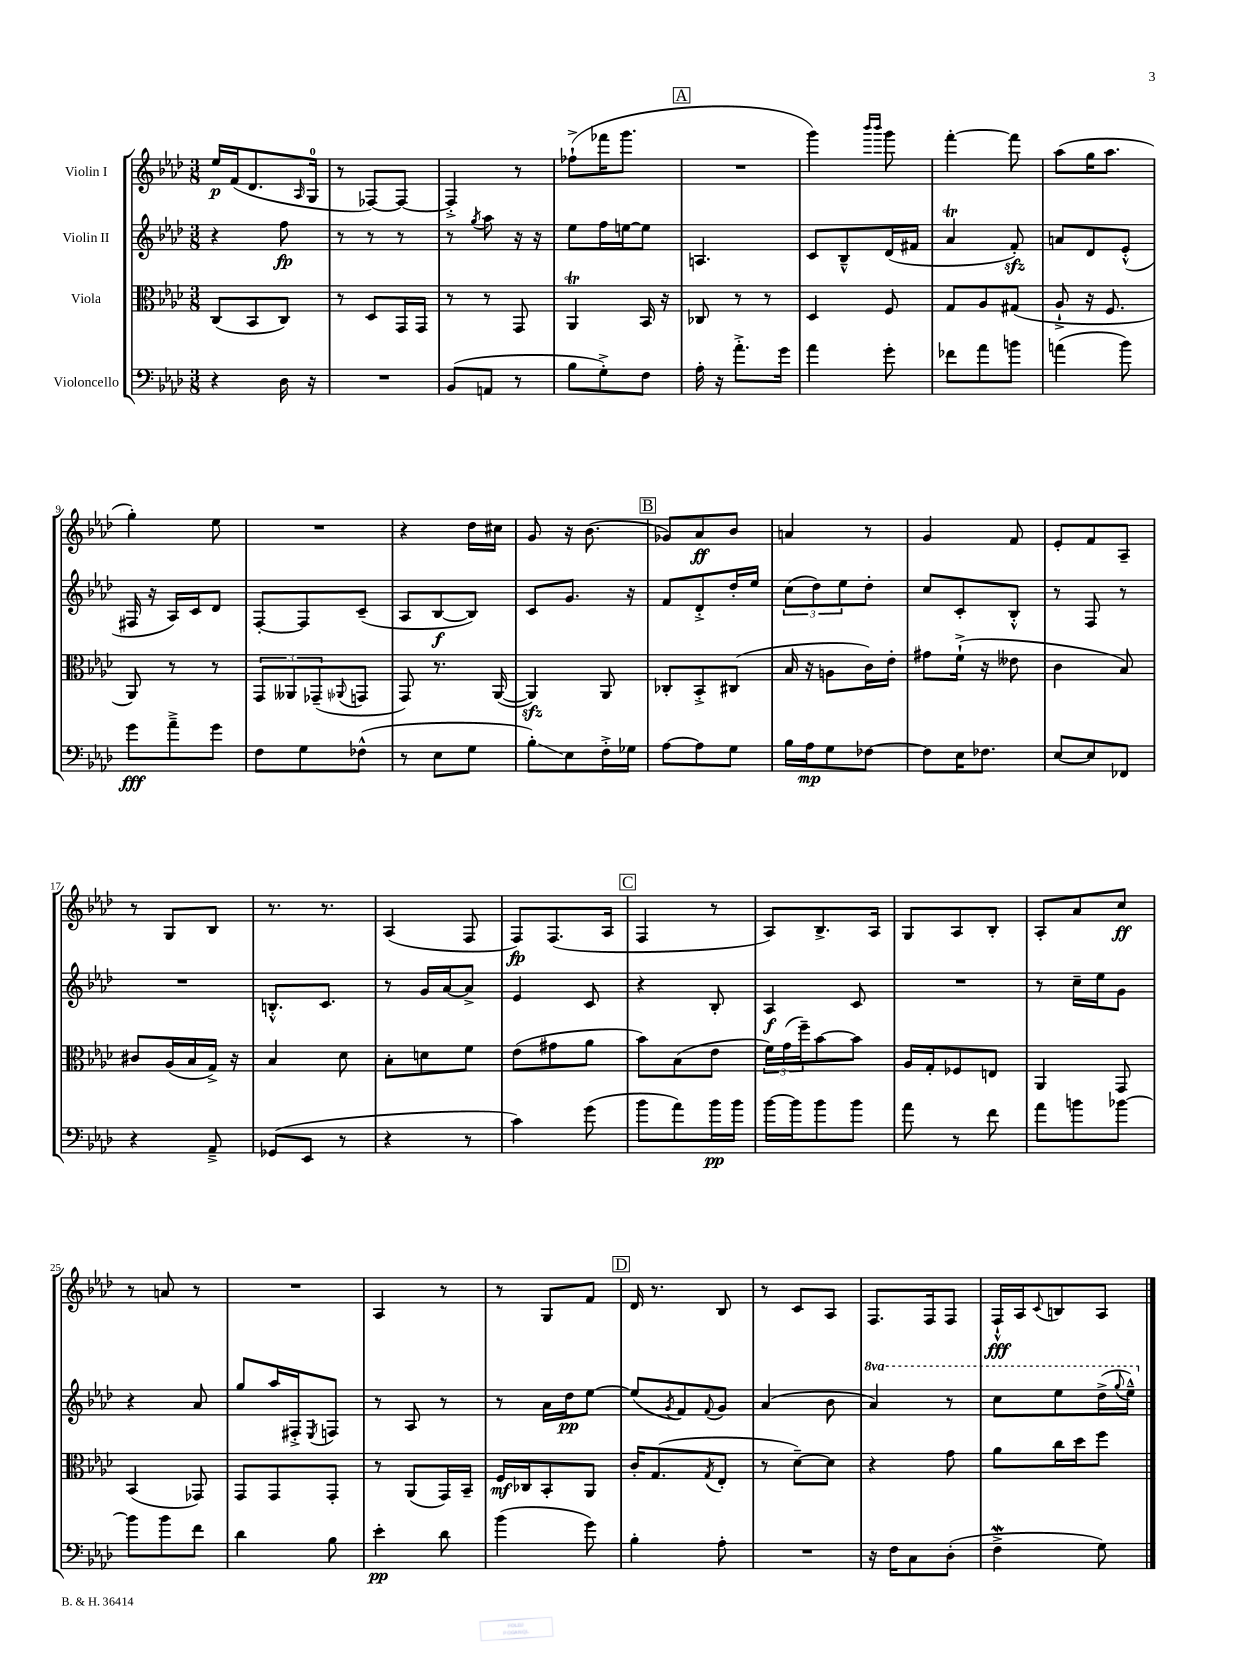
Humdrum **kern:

**kern	**kern	**kern	**kern
*staff4	*staff3	*staff2	*staff1
*clefF4	*clefC3	*clefG2	*clefG2
*k[b-e-a-d-]	*k[b-e-a-d-]	*k[b-e-a-d-]	*k[b-e-a-d-]
*M3/8	*M3/8	*M3/8	*M3/8
4r	(8C	4r	16ee-
.	.	.	(16f
.	8BB-	.	8.d-
16D-	8C)	8ff	.
.	.	.	16qqA-
16r	.	.	16G
=	=	=	=
4.r	8r	8r	8r
.	8D-	8r	[8F-)
.	16GG	8r	8F-_
.	16GG	.	.
=	=	=	=
(8BB-	8r	8r	4F-'^]
.	.	8qgg	.
8AA	8r	8aa-	.
8r	8GG	16r	8r
.	.	16r	.
=	=	=	=
8B-	4AA-	8ee-	(8ff-`^
8G'^)	.	16ff	16fff-
.	.	[16ee	8.ggg
8F	16BB-	8ee]	.
.	16r	.	.
=	=	=	=
16A-'	8C-	4.A	4.r
16r	.	.	.
8.a-'^	8r	.	.
.	8r	.	.
16g	.	.	.
=	=	=	=
4a-	4D-	8c	4ggg)
.	.	8B-~^^	.
.	.	.	16qqbbb-
.	.	.	16qqbbb-
8g'	8F	(16d-	8ggg
.	.	16f#	.
=	=	=	=
8f-	8G	4a-	[4fff'
8a-	8A-	.	.
8b	(8G#	8f')	8fff]
=	=	=	=
(4a	8A-`^	8a	(8aa-
.	16r	8d-	16gg
.	8.F	.	8.aa-
8b-)	.	(8e-'^^	.
=	=	=	=
8g	8AA-)	16F#	4gg')
.	.	16r	.
8a-~^	8r	16A-)	.
.	.	16c	.
8g	8r	8d-	8ee-
=	=	=	=
8F	12GG	[8F'	4.r
.	12AA--	.	.
8G	.	8F]	.
.	(12GG-~	.	.
.	8qqAA-	.	.
(8F-^^	8GG	(8c~	.
=	=	=	=
8r	8GG)	8A-	4r
8E-	8.r	[8B-	.
8G	.	8B-])	16dd-
.	([16AA-	.	16cc#
=	=	=	=
8B-')	4AA-])	8c	8g
8E-	.	8.g	16r
.	.	.	(8.b-
16F'^	8AA-	.	.
16G-	.	16r	.
=	=	=	=
[8A-	8C-'	8f	8g-)
8A-]	8BB-'^	8d-'^	8a-
8G	(8C#	16dd-'	8b-
.	.	16ee-	.
=	=	=	=
16B-	16B-	(12cc	4a
16A-	16r	.	.
.	.	12dd-)	.
8G	8A	.	.
.	.	12ee-	.
[8F-	16c)	8dd-'	8r
.	16e-'	.	.
=	=	=	=
8F-]	8g#	8cc	4g
16E-	(16f`^	8c'	.
8.F-	16r	.	.
.	8e--	8B-'^^	8f
=	=	=	=
[8E-	4c	8r	8e-'
8E-]	.	8F	8f
8FF-	8B-)	8r	8A-~
=	=	=	=
4r	8c#	4.r	8r
.	(16A-	.	8G
.	16B-	.	.
8AA-~^	16G^)	.	8B-
.	16r	.	.
=	=	=	=
(8GG-	4B-	8.B'^^	8.r
8EE-	.	.	.
.	.	8.c	8.r
8r	8d-	.	.
=	=	=	=
4r	8B-'	8r	(4A-
.	8d	16g	.
.	.	[16a-	.
8r	8f	8a-^]	8F
=	=	=	=
4c)	(8e-	4e-	8F)
.	8g#	.	(8.F
(8g	8a-	8c	.
.	.	.	16A-
=	=	=	=
8b-	8b-)	4r	4F
8a-)	(8B-	.	.
16b-	8e-	8B-'	8r
16b-	.	.	.
=	=	=	=
[16b-	24f)	4A-	8A-)
.	(24g	.	.
16b-]	.	.	.
.	24ff~)	.	.
8b-	[8b-	.	8.B-^
8b-	8b-]	8c	.
.	.	.	16A-
=	=	=	=
8a-	16A-	4.r	8G
.	16G'	.	.
8r	8F-	.	8A-
8f	8E	.	8B-'
=	=	=	=
8a-	4AA-	8r	8A-'
8b	.	16cc~	8a-
.	.	16ee-	.
[8b-	8GG	8g	8cc
=	=	=	=
8b-]	(4BB-	4r	8r
8b-	.	.	8a
8f	8GG-)	8a-	8r
=	=	=	=
4d-	8GG	8gg	4.r
.	8GG	16aa-	.
.	.	16F#'^	.
.	.	8qE-	.
8B-	8GG'	8F	.
=	=	=	=
4e-'	8r	8r	4A-
.	(8AA-	8A-	.
8d-	16GG)	8r	8r
.	16BB-~	.	.
=	=	=	=
(4b-	16F	8r	8r
.	16C-	.	.
.	8BB-'	16a-	8G
.	.	16dd-	.
8g)	8AA-	[8ee-	8f
=	=	=	=
4B-'	16c'	(8ee-]	16d-
.	(8.G	.	8.r
.	.	8qg	.
.	.	8f)	.
.	8qG	8qqf	.
8A-'	8E-'	8g	8B-
=	=	=	=
4.r	8r	(4a-	8r
.	[8d-~)	.	8c
.	8d-]	8b-	8A-
=	=	=	=
16r	4r	4aa-)	8.F
16F	.	.	.
8C	.	.	.
.	.	.	16F
(8D-'	8g	8r	8F
=	=	=	=
4F^	8a-	8ccc	16F`^^
.	.	.	16A-
.	.	.	8qqc
.	16cc	8eee-	8B
.	16dd-	.	.
8G)	8ff	(16ddd-^	8A-
.	.	8qqggg	.
.	.	16eee-~^^)	.
==	==	==	==
*-	*-	*-	*-
